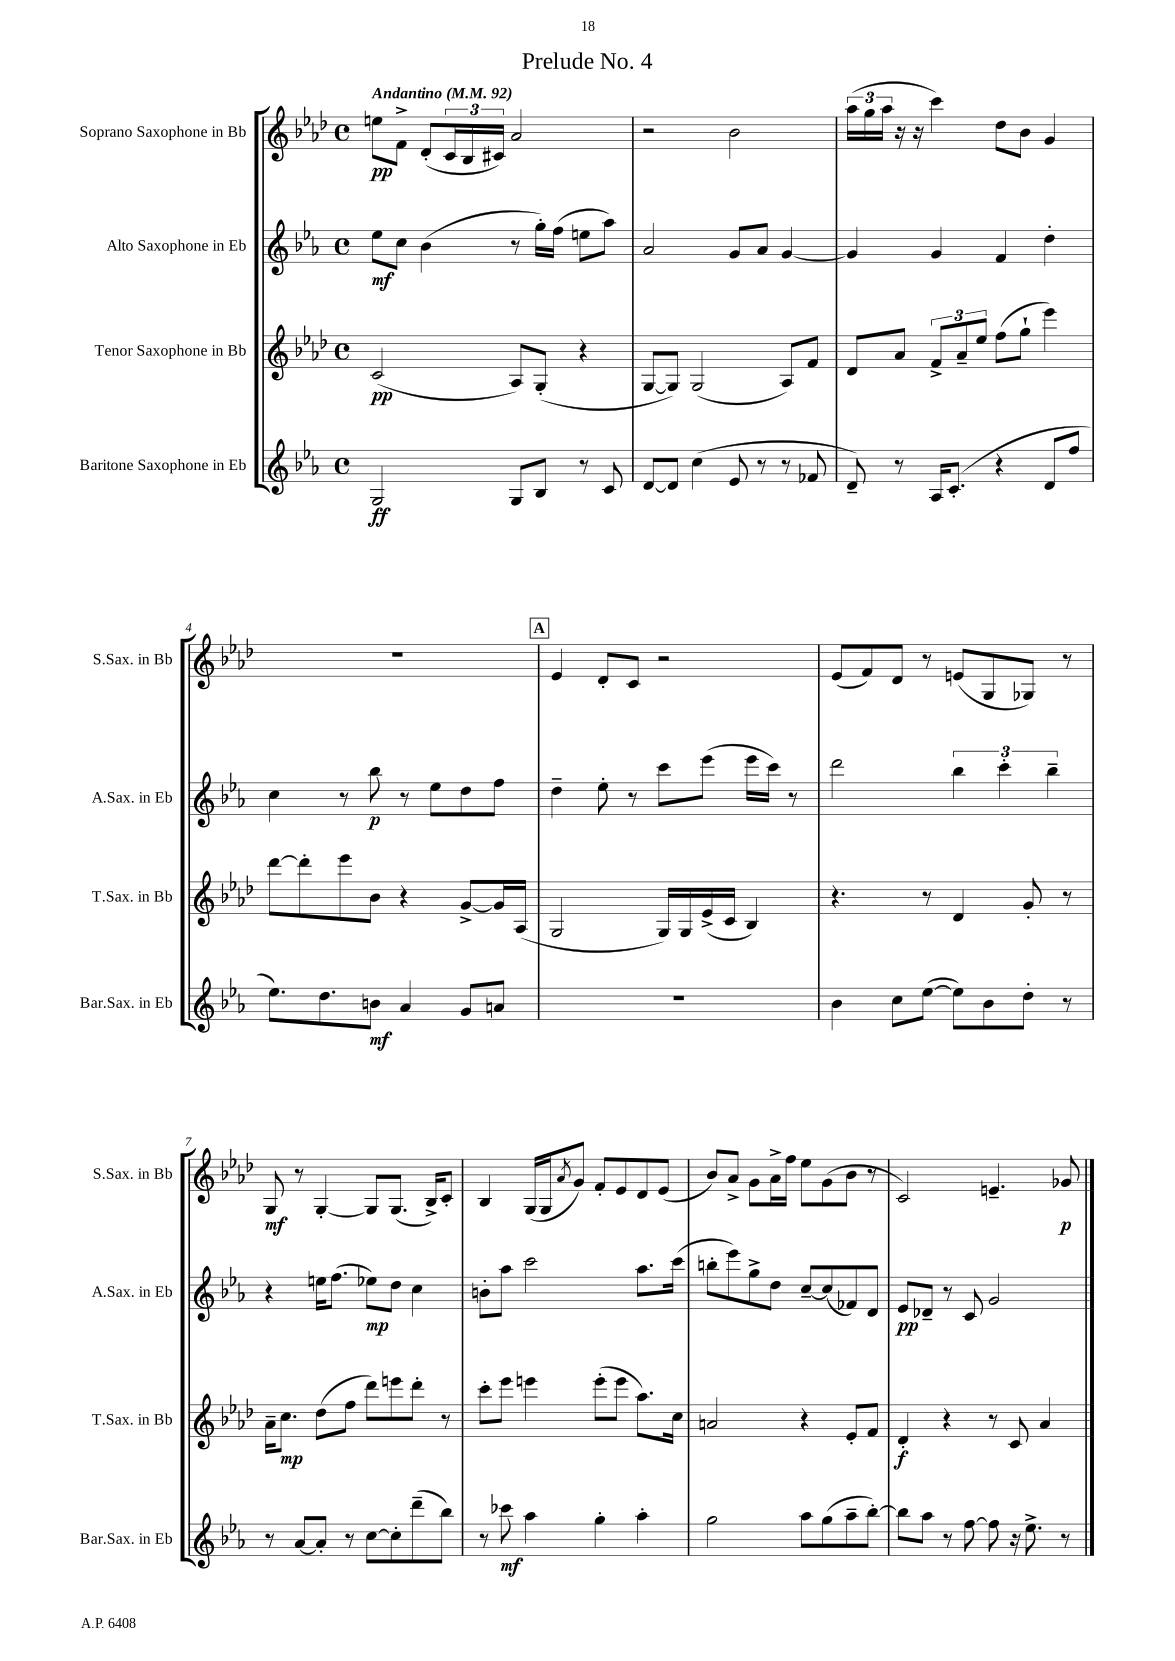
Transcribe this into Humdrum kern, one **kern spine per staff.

**kern	**kern	**kern	**kern
*staff4	*staff3	*staff2	*staff1
*clefG2	*clefG2	*clefG2	*clefG2
*k[b-e-a-]	*k[b-e-a-d-]	*k[b-e-a-]	*k[b-e-a-d-]
*M4/4	*M4/4	*M4/4	*M4/4
*met(c)	*met(c)	*met(c)	*met(c)
*MM92	*MM92	*MM92	*MM92
2G	(2c	8ee-	8ee
.	.	8cc	8f^
.	.	(4b-	(8d-'
.	.	.	24c
.	.	.	24B-
.	.	.	24c#)
8G	8A-)	8r	2a-
8B-	(8G'	16gg')	.
.	.	(16ff	.
8r	4r	8ee	.
8c	.	8aa-)	.
=	=	=	=
[8d	[8G	2a-	2r
8d]	8G])	.	.
(4cc	(2G	.	.
8e-	.	8g	2b-
8r	.	8a-	.
8r	8A-)	[4g	.
8f-	8f	.	.
=	=	=	=
8d~)	8d-	4g]	(24aa-
.	.	.	24gg
.	.	.	24aa-
8r	8a-	.	16r
.	.	.	16r
16A-	12f^	4g	4ccc)
(8.c'	.	.	.
.	12a-~	.	.
.	12ee-	.	.
4r	(8ff	4f	8dd-
.	8gg`	.	8b-
8d	4eee-)	4dd'	4g
8ff	.	.	.
=	=	=	=
8.ee-)	[8ddd-	4cc	1r
.	8ddd-']	.	.
8.dd	.	.	.
.	8eee-	8r	.
8b	8b-	8bb-	.
4a-	4r	8r	.
.	.	8ee-	.
8g	[8g^	8dd	.
8a	16g]	8ff	.
.	(16A-	.	.
=	=	=	=
1r	2G	4dd~	4e-
.	.	8ee-'	8d-'
.	.	8r	8c
.	16G)	8ccc	2r
.	16G	.	.
.	(16e-^	(8eee-	.
.	16c	.	.
.	4B-)	16eee-	.
.	.	16ccc)	.
.	.	8r	.
=	=	=	=
4b-	4.r	2ddd	(8e-
.	.	.	8f)
8cc	.	.	8d-
([8ee-	8r	.	8r
8ee-])	4d-	6bb-	(8e
8b-	.	.	8G
.	.	6ccc'	.
8dd'	8g'	.	8G-)
.	.	6bb-~	.
8r	8r	.	8r
=	=	=	=
8r	16a-~	4r	8G
.	8.cc	.	.
[8a-	.	.	8r
8a-']	(8dd-	16ee	[4G'
.	.	(8.ff	.
8r	8ff	.	.
[8cc	8ddd-)	8ee-)	8G]
8cc']	8eee	8dd	(8.G
(8ddd~	8ddd-'	4cc	.
.	.	.	16B-^)
8bb-)	8r	.	8c'
=	=	=	=
8r	8ccc'	8b'	4B-
8ccc-	8eee-	8aa-	.
4aa-	4eee	2ccc	(16G
.	.	.	16G
.	.	.	8qa-
.	.	.	8g)
4gg'	(8eee'	.	8f'
.	8eee	.	8e-
4aa-'	8.aa-)	8.aa-	8d-
.	.	.	(8e-
.	16cc	(16ccc	.
=	=	=	=
2gg	2a	8bb'	8b-)
.	.	8eee-)	8a-^
.	.	8gg^	8g
.	.	8dd	16a-^
.	.	.	16ff
8aa-	4r	[8cc~	8ee-
(8gg	.	(8cc]	(8g
8aa-~	8e-'	8f-)	8b-
[8bb-')	8f	8d	8r
=	=	=	=
8bb-]	4d-'	8e-	2c)
8aa-	.	8d-~	.
8r	4r	8r	.
[8ff	.	8c	.
8ff]	8r	2g	4.e~
16r	8c	.	.
8.ee-^	.	.	.
.	4a-	.	.
8r	.	.	8g-
==	==	==	==
*-	*-	*-	*-
